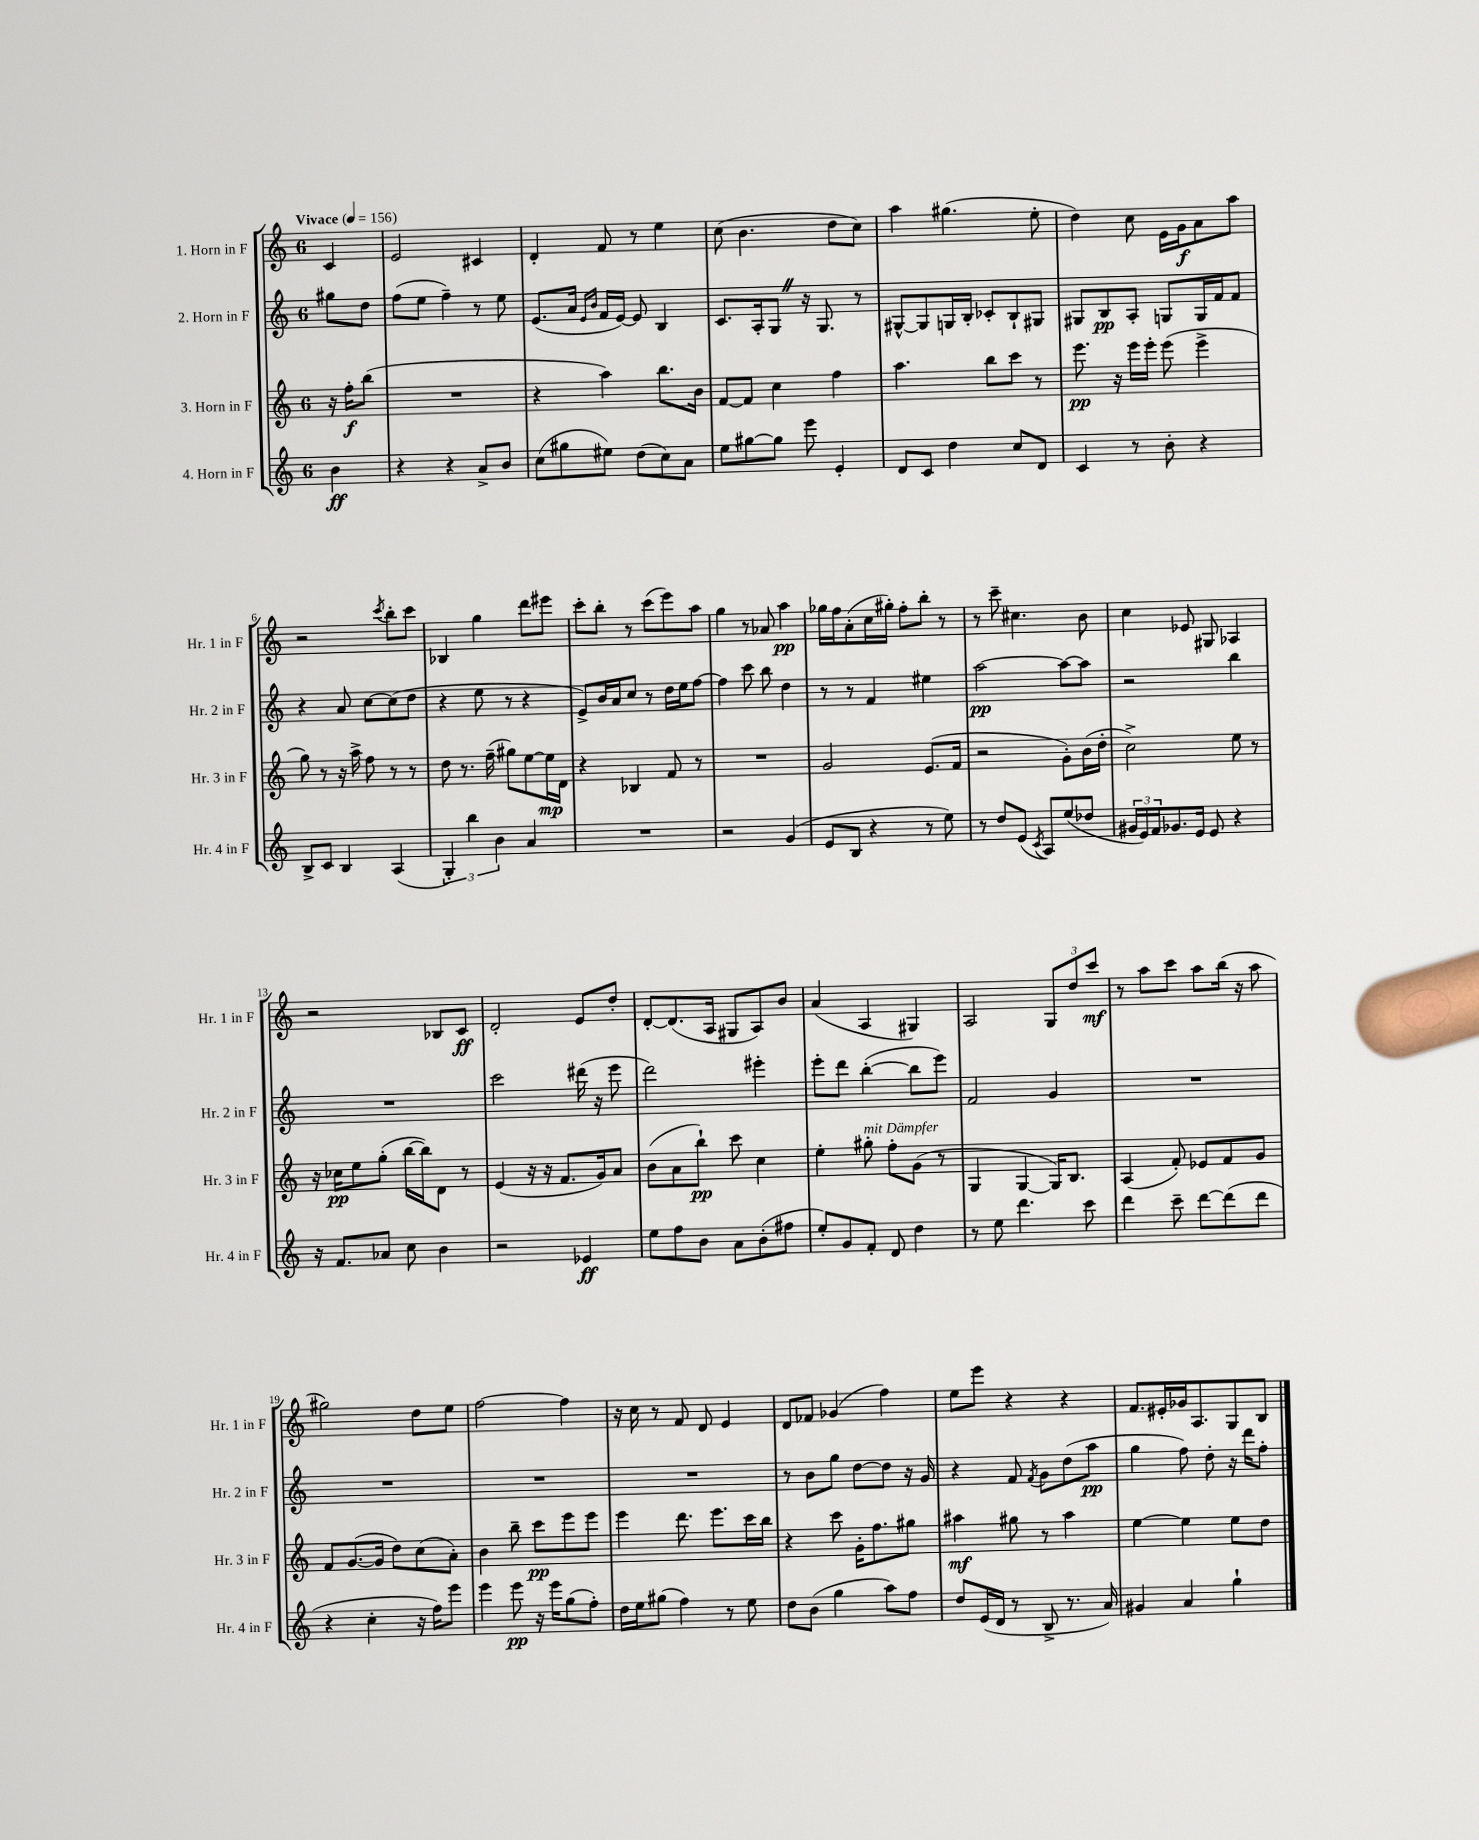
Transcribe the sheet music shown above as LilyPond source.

<<
\new StaffGroup <<
\new Staff = "s0" \with { instrumentName = "1. Horn in F" shortInstrumentName = "Hr. 1 in F" } {
    \clef treble \key c \major \once \override Staff.TimeSignature.style = #'single-digit \time 6/8 \partial 4 \tempo "Vivace" 4 = 156
    c'4 |
    e'2 cis'4 |
    d'4-. f'8 r8 e''4 |
    c''8( b'4. d''8 c''8) |
    a''4 gis''4.( e''8-. |
    d''4) c''8 e'16 g'16\f a'8 a''8 |
    r2 \acciaccatura { c'''8 } b''8-. c'''8 |
    bes4 g''4 d'''8 eis'''8 |
    c'''8-. b''8-. r8 c'''8( e'''8) a''8 |
    g''4 r8 aes'8 a''4\pp |
    ges''16 f''16 a'8-.( c''16 gis''16-.) f''8-. b''8-. r8 |
    r8 c'''8-- cis''4. b'8 |
    c''4 ees'8 gis8 aes4 |
    r2 bes8 c'8\ff |
    d'2-. e'8 d''8-. |
    d'8~-. d'8.( a16 gis8 a8) b'8 |
    a'4( a4 gis4) |
    a2 \tuplet 3/2 { g8 d''8 c'''8\mf } |
    r8 a''8 c'''8 a''8 b''16( r16 a''8 |
    gis''2) d''8 e''8 |
    f''2~ f''4 |
    r16 c''16 r8 f'8 d'8 e'4 |
    d'8 fes'8 ges'4( f''4) |
    e''8 e'''8 r4 r4 |
    f'8. eis'16-. ges'16 a8. g8 b8 \bar "|." |
}
\new Staff = "s1" \with { instrumentName = "2. Horn in F" shortInstrumentName = "Hr. 2 in F" } {
    \clef treble \key c \major \once \override Staff.TimeSignature.style = #'single-digit \time 6/8 \partial 4
    gis''8 d''8 |
    f''8( e''8 f''4--) r8 e''8 |
    e'8.( a'16 \grace { e'16 b'16 } f'16 e'16~) e'8 b4 |
    c'8. a16-. g8 \once \override BreathingSign.text = \markup { \musicglyph "scripts.caesura.straight" } \breathe r16 g8. r8 |
    gis8~-^ gis8 g16 b16-. ces'8-. b8-! gis8 |
    gis8 b8\pp a8-. g8 g16 f'16 f'8 |
    r4 a'8 c''8~ c''8( d''8 |
    r4 e''8 r8 r4 |
    e'8->) b'16 a'16 c''8 r8 d''16 e''16 f''8~ |
    f''4 c'''8 b''8 d''4 |
    r8 r8 f'4 eis''4 |
    a''2~\pp a''8~ a''8 |
    r2 b''4 |
    R2. |
    c'''2 dis'''16( r16 e'''8 |
    d'''2) eis'''4-. |
    e'''8-. d'''8 b''4~-.( b''8 e'''8) |
    f'2 g'4 |
    R2. |
    R2. |
    R2. |
    R2. |
    r8 b'8 g''8 d''8~ d''8 r16 g'16 |
    r4 f'8 \acciaccatura { f'8 } g'8 d''8( a''8\pp |
    g''4 f''8) d''8-. r16 d'''16 f''8-. \bar "|." |
}
\new Staff = "s2" \with { instrumentName = "3. Horn in F" shortInstrumentName = "Hr. 3 in F" } {
    \clef treble \key c \major \once \override Staff.TimeSignature.style = #'single-digit \time 6/8 \partial 4
    r16 f''16-.\f b''8( |
    R2. |
    r4 a''4) b''8. b'16 |
    f'8~ f'8 c''4 f''4 |
    a''4. b''8 c'''8 r8 |
    e'''8.\pp r16 e'''16 e'''16-. e'''8( e'''4-> |
    g''8) r8 r16 a''16-> f''8 r8 r8 |
    d''8 r8. f''16--( gis''8) e''8~ e''16\mp d'16 |
    r4 bes4 f'8 r8 |
    R2. |
    g'2 e'8.( f'16 |
    r2 g'8-.) b'16( d''16-. |
    c''2->) e''8 r8 |
    r16 ces''16\pp e''8 g''8-.( b''16~ b''16) d'8 r8 |
    e'4( r16 r16 f'8. g'16) a'8 |
    b'8( a'8 b''8-!\pp) c'''8 c''4 |
    e''4-. gis''8-.^\markup { \italic "mit Dämpfer" } f''8-. g'8( r8 |
    g4 g4~ g16) b8. |
    a4( f'8-.) ees'8 f'8 g'8 |
    f'8 g'8.~( g'16 d''8) c''8( a'8-.) |
    b'4 b''8-- c'''8\pp e'''8 e'''8 |
    e'''4 d'''8. e'''8. c'''16 b''16 |
    r4 c'''8 g'16-. f''8. gis''8 |
    ais''4\mf gis''8 r8 ais''4 |
    e''4~ e''4 e''8 d''8 \bar "|." |
}
\new Staff = "s3" \with { instrumentName = "4. Horn in F" shortInstrumentName = "Hr. 4 in F" } {
    \clef treble \key c \major \once \override Staff.TimeSignature.style = #'single-digit \time 6/8 \partial 4
    b'4\ff |
    r4 r4 a'8-> b'8 |
    c''8( gis''8 eis''8) d''8( c''8) a'8 |
    e''8 gis''8~ gis''8 e'''8 e'4-. |
    d'8 c'8 d''4 c''8 d'8 |
    c'4 r8 b'8-. r4 |
    b8-> c'8 b4 a4( |
    \tuplet 3/2 { g4-.) b''4 b'4 } a'4 |
    R2. |
    r2 g'4( |
    e'8 b8 r4 r8 e''8) |
    r8 d''8 e'8( \acciaccatura { c'8 } a8) e''8( des''8 |
    \tuplet 3/2 { gis'16 e'16) f'16 } ges'8. e'16 e'8 r4 |
    r16 f'8. aes'8 c''8 b'4 |
    r2 ees'4\ff |
    e''8 f''8 b'8 a'8 b'8-.( fis''8 |
    e''8-.) g'8 f'8-. d'8 d''4 |
    r8 e''8 d'''4. c'''8 |
    d'''4 c'''8-- d'''8~ d'''8( d'''8 |
    r4 c''4-. r16 f''16) e'''8 |
    e'''4 e'''8\pp r16 e'''16 g''8( f''8-.) |
    d''16 e''16 gis''8( f''4) r8 e''8 |
    d''8 b'8( g''4 a''8) f''8 |
    d''8 e'16( d'16 r8 b8-> r8. a'16) |
    gis'4 a'4 g''4-! \bar "|." |
}
>>
>>
